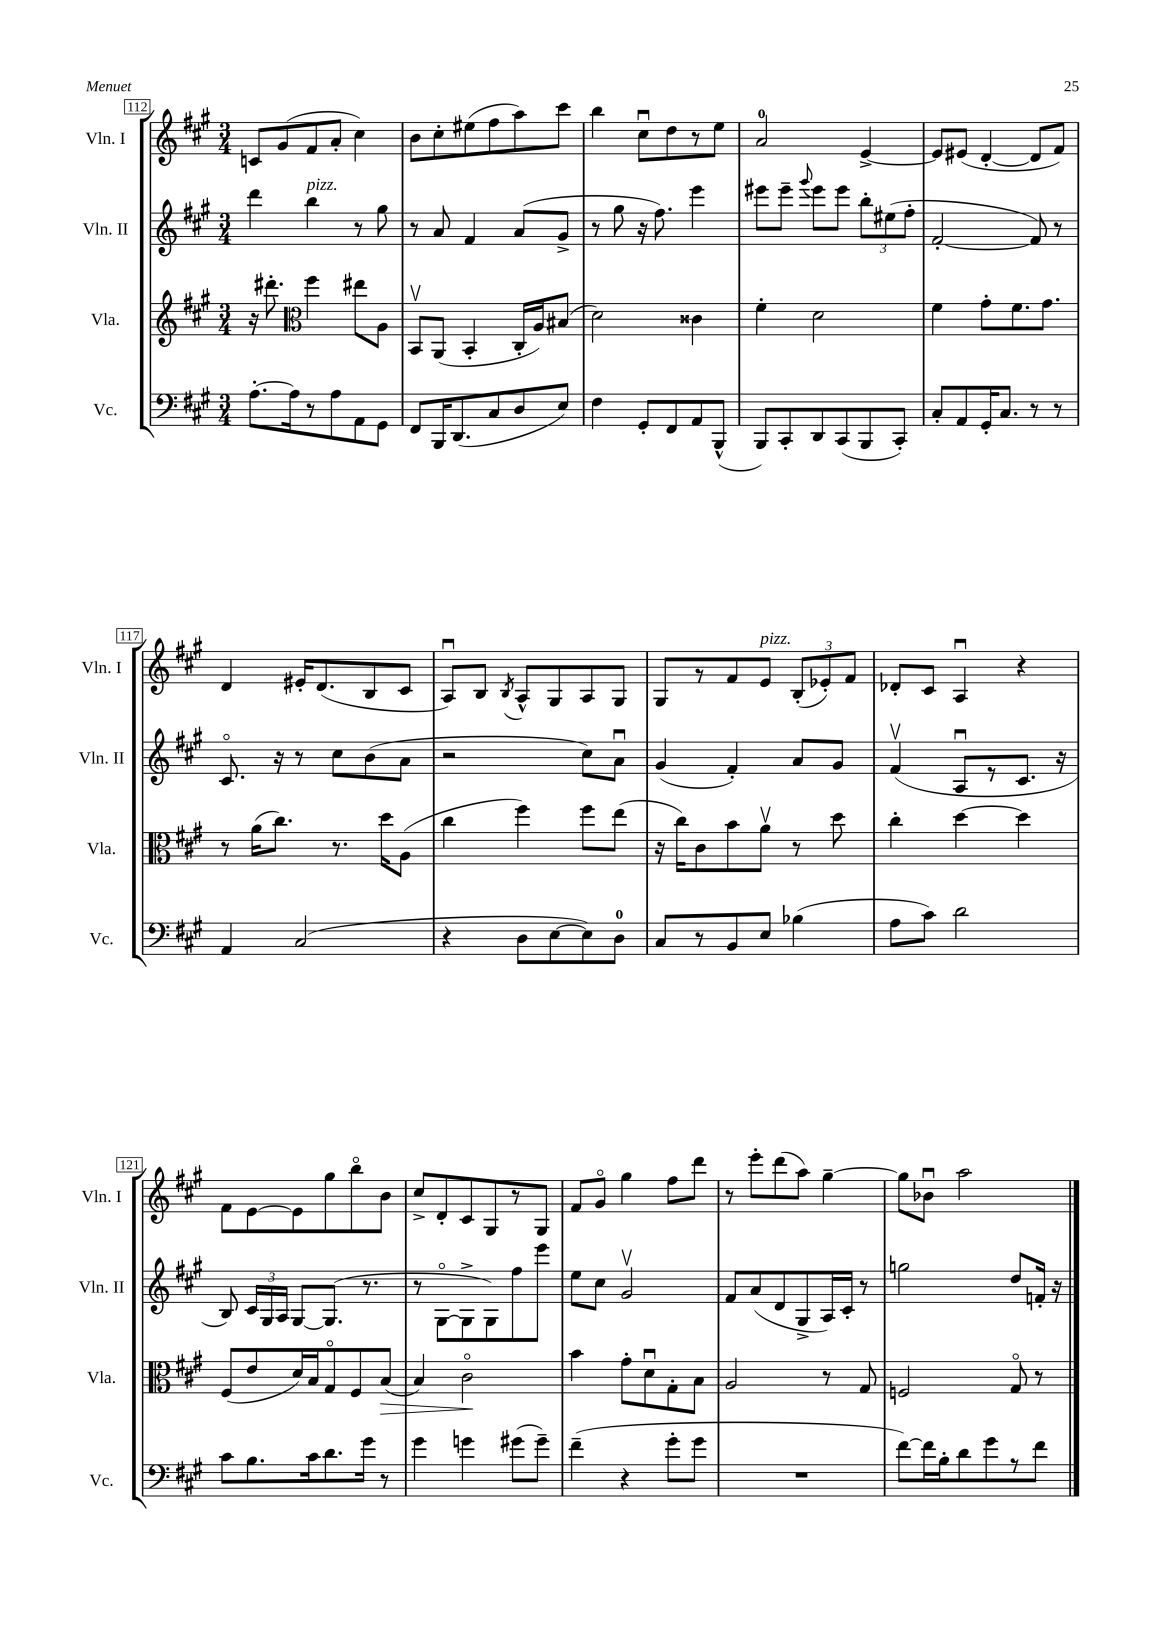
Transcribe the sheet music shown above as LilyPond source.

<<
\new StaffGroup <<
\new Staff = "s0" \with { instrumentName = "Vln. I" shortInstrumentName = "Vln. I" } {
    \clef treble \key a \major \numericTimeSignature \time 3/4
    \autoBeamOff c'8[ gis'8( fis'8 a'8]-. cis''4) |
    b'8[ cis''8-. eis''8( fis''8 a''8) cis'''8] |
    b''4 cis''8[\downbow d''8 r8 e''8] |
    a'2-0 e'4~-> |
    e'8[ eis'8]( d'4~-. d'8[ fis'8]) |
    d'4 eis'16[-. d'8.( b8 cis'8] |
    a8[\downbow) b8] \acciaccatura { b8 } a8[-^ gis8 a8 gis8] |
    gis8[ r8 fis'8 e'8]^\markup { \italic "pizz." } \tuplet 3/2 { b8[-.( ees'8-.) fis'8] } |
    des'8[-. cis'8] a4\downbow r4 |
    fis'8[ e'8~ e'8 gis''8 b''8\flageolet b'8] |
    cis''8[-> d'8-. cis'8 gis8 r8 gis8] |
    fis'8[ gis'8]\flageolet gis''4 fis''8[ d'''8] |
    r8 e'''8[-. d'''8( a''8]) gis''4~-- |
    gis''8[ bes'8]\downbow a''2 \bar "|." |
}
\new Staff = "s1" \with { instrumentName = "Vln. II" shortInstrumentName = "Vln. II" } {
    \clef treble \key a \major \numericTimeSignature \time 3/4
    \autoBeamOff d'''4 b''4^\markup { \italic "pizz." } r8 gis''8 |
    r8 a'8 fis'4 a'8[( gis'8]-> |
    r8 gis''8 r16 fis''8.) e'''4 |
    eis'''8[ eis'''8]-- \appoggiatura { gis'''8 } eis'''8[ eis'''8] \tuplet 3/2 { b''8[-. eis''8( fis''8]-. } |
    fis'2~-. fis'8) r8 |
    cis'8.\flageolet r16 r8 cis''8[ b'8( a'8] |
    r2 cis''8[) a'8]\downbow |
    gis'4( fis'4-.) a'8[ gis'8] |
    fis'4\upbow( a8[\downbow r8 cis'8.] r16 |
    b8) \tuplet 3/2 { cis'16[ gis16 a16] } gis8[~ gis8.]( r8. |
    r8 gis8[~\flageolet gis8-> gis8) fis''8 e'''8] |
    e''8[ cis''8] gis'2\upbow |
    fis'8[ a'8( d'8 gis8-> a16) cis'16]-. r8 |
    g''2 d''8[ f'16]-. r16 \bar "|." |
}
\new Staff = "s2" \with { instrumentName = "Vla." shortInstrumentName = "Vla." } {
    \clef treble \key a \major \numericTimeSignature \time 3/4
    \autoBeamOff r16 dis'''8.-. \clef alto fis''4 eis''8[ a8] |
    b,8[\upbow a,8]( b,4-. cis16[-. a16) bis8]( |
    d'2) cisis'4 |
    fis'4-. d'2 |
    fis'4 gis'8[-. fis'8. gis'8.] |
    r8 a'16[( cis''8.]) r8. d''16[ a8]( |
    cis''4 fis''4) fis''8[ e''8]( |
    r16 cis''16[) cis'8 b'8 a'8]\upbow r8 d''8 |
    cis''4-. d''4~ d''4 |
    fis8[( e'8 d'16) b16 gis8\flageolet fis8 b8]\>( |
    b4) cis'2\flageolet\! |
    b'4 gis'8[-. d'8\downbow gis8-. b8] |
    a2 r8 gis8 |
    f2 gis8\flageolet r8 \bar "|." |
}
\new Staff = "s3" \with { instrumentName = "Vc." shortInstrumentName = "Vc." } {
    \clef bass \key a \major \numericTimeSignature \time 3/4
    \autoBeamOff a8.[~-. a16 r8 a8 a,8 gis,8] |
    fis,8[ b,,16 d,8.( cis8 d8 e8]) |
    fis4 gis,8[-. fis,8 a,8 b,,8]-^( |
    b,,8[) cis,8-. d,8 cis,8( b,,8 cis,8]-.) |
    cis8[-. a,8 gis,16-. cis8.] r8 r8 |
    a,4 cis2( |
    r4 d8[ e8~ e8) d8]-0 |
    cis8[ r8 b,8 e8] bes4( |
    a8[ cis'8]) d'2 |
    cis'8[ b8. cis'16 d'8. gis'16] r8 |
    gis'4 g'4 gis'8[( gis'8]--) |
    fis'4--( r4 gis'8[-. gis'8] |
    R2. |
    fis'8[~) fis'16 b16-. d'8 gis'8 r8 fis'8] \bar "|." |
}
>>
>>
\layout { \context { \Score currentBarNumber = #112 \override BarNumber.stencil = #(make-stencil-boxer 0.1 0.3 ly:text-interface::print) } }
